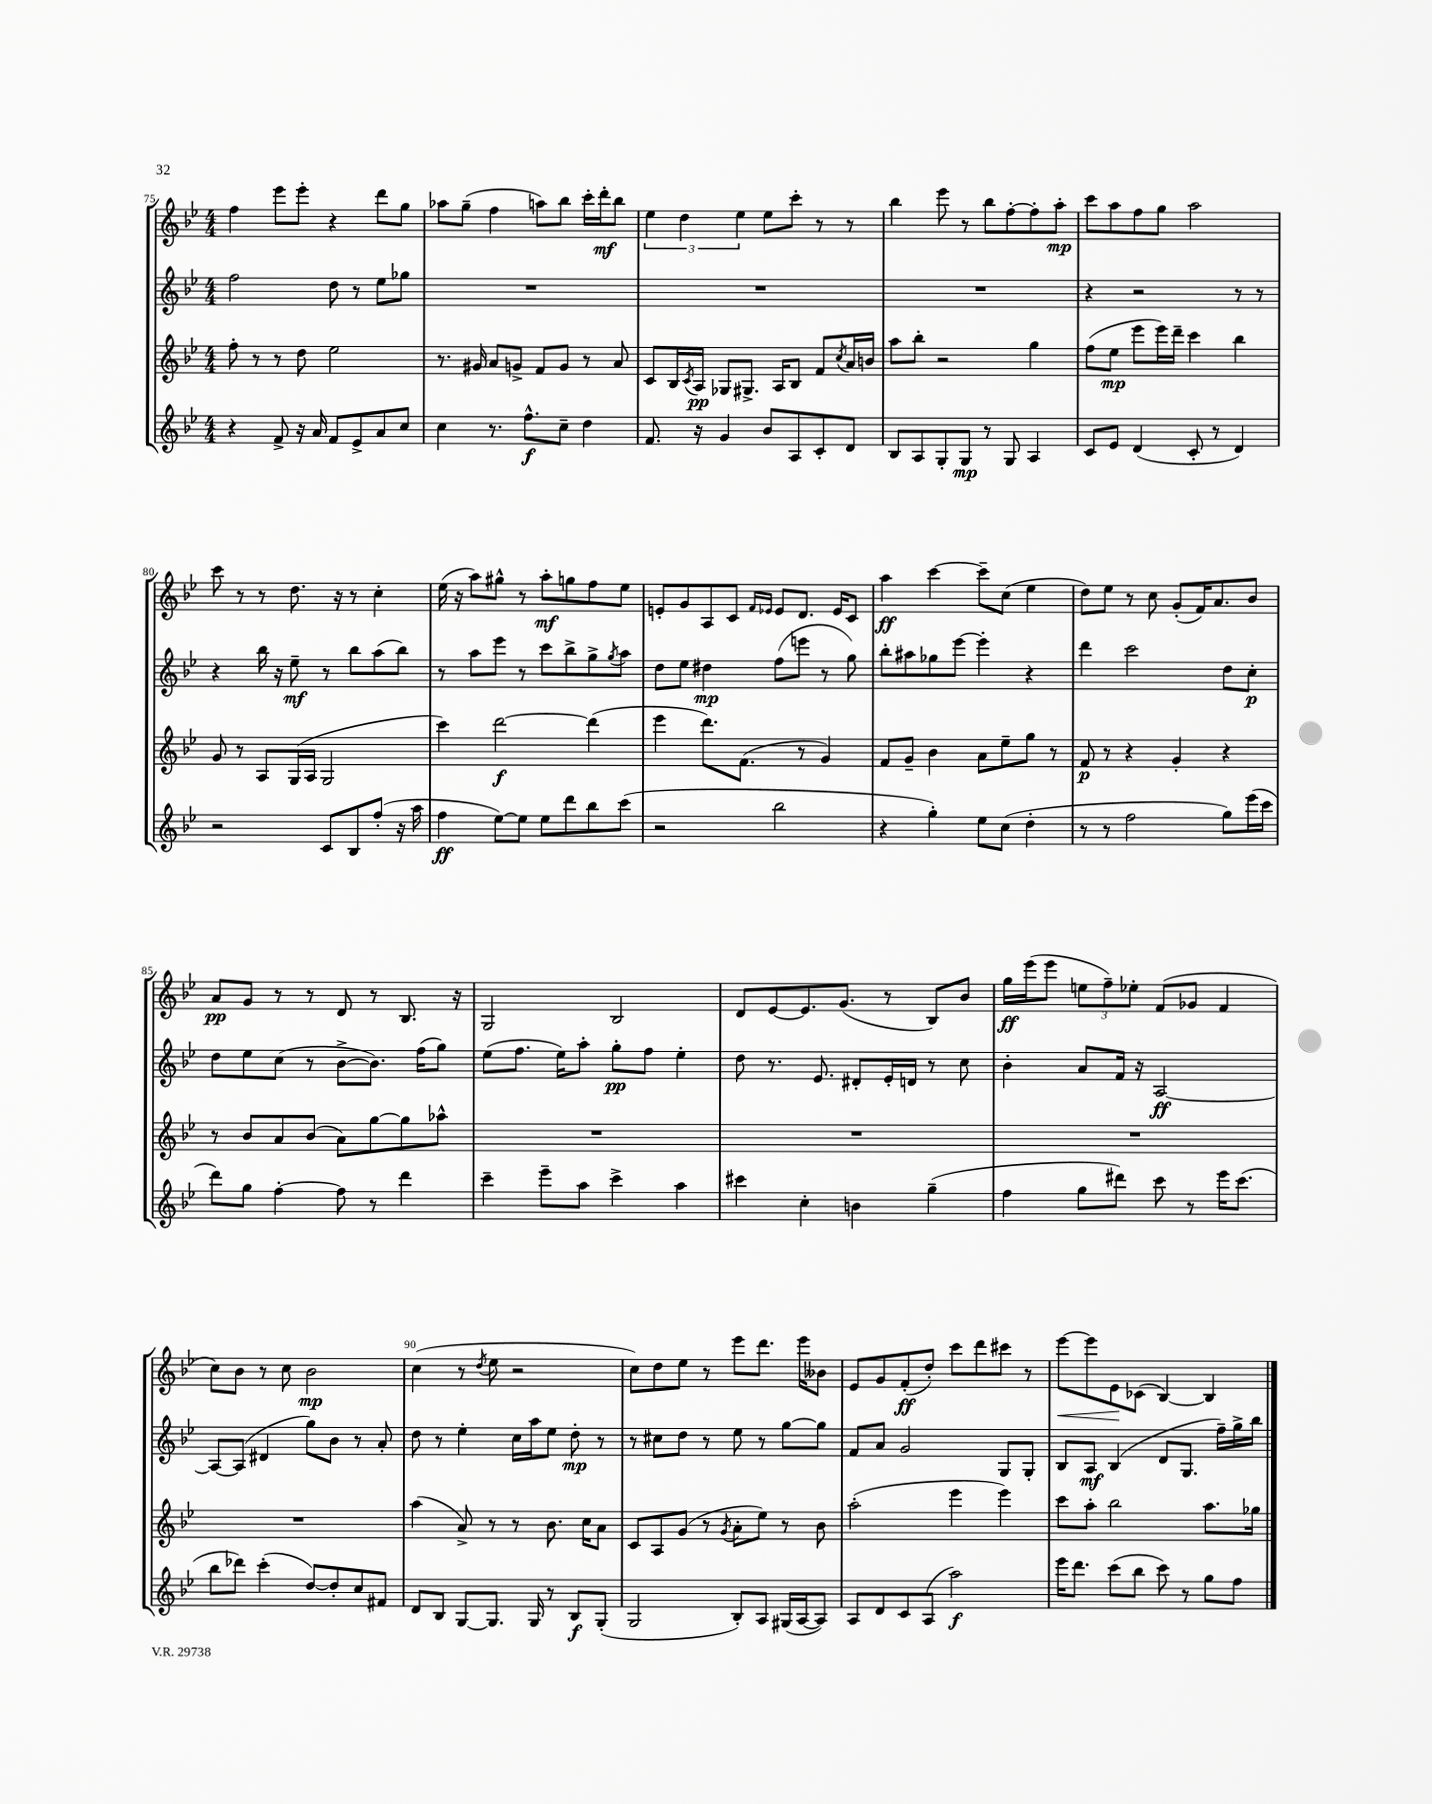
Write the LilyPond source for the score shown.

<<
\new StaffGroup <<
\new Staff = "s0" {
    \clef treble \key bes \major \numericTimeSignature \time 4/4
    f''4 ees'''8 ees'''8-. r4 d'''8 g''8 |
    aes''8 g''8--( f''4 a''8) bes''8 c'''16-. d'''16-.\mf bes''8 |
    \tuplet 3/2 { ees''4 d''4 ees''4 } ees''8 c'''8-. r8 r8 |
    bes''4 ees'''8 r8 bes''8 f''8~-. f''8-. a''8-.\mp |
    c'''8 a''8 f''8 g''8 a''2 |
    c'''8 r8 r8 d''8. r16 r8 c''4-. |
    ees''16( r16 a''8) gis''8-^ r8 a''8-.\mf g''8 f''8 ees''8 |
    e'8-. g'8 a8 c'8 \grace { f'16 ees'16 } ees'8 d'8. ees'16 c'8 |
    a''4\ff c'''4~ c'''8-- c''8( ees''4 |
    d''8) ees''8 r8 c''8 g'8-.( f'16) a'8. bes'8 |
    a'8\pp g'8 r8 r8 d'8 r8 bes8. r16 |
    g2 bes2 |
    d'8 ees'8~ ees'8. g'8.( r8 bes8) bes'8 |
    g''16\ff ees'''16( ees'''8 \tuplet 3/2 { e''8 f''8--) ees''8-. } f'8( ges'8 f'4 |
    c''8) bes'8 r8 c''8 bes'2\mp |
    c''4( r8 \acciaccatura { d''8 } ees''8 r2 |
    c''8) d''8 ees''8 r8 ees'''8 d'''8. ees'''16 beses'8 |
    ees'8 g'8 f'8-.\ff( d''8-.) c'''8 d'''8 cis'''8 r8 |
    ees'''8~\< ees'''8 ees'8\! ces'8( bes4~) bes4 \bar "|." |
}
\new Staff = "s1" {
    \clef treble \key bes \major \numericTimeSignature \time 4/4
    f''2 d''8 r8 ees''8 ges''8 |
    R1 |
    R1 |
    R1 |
    r4 r2 r8 r8 |
    r4 bes''16 r16 ees''8--\mf r8 bes''8 a''8( bes''8) |
    r8 a''8 ees'''8 r8 c'''8 bes''8-> g''8-> \acciaccatura { g''8 } a''8 |
    d''8 ees''8 dis''4\mp f''8( e'''8 r8 g''8) |
    bes''8-. ais''8 ges''8 ees'''8~ ees'''4-. r4 |
    d'''4 c'''2 d''8 c''8-.\p |
    d''8 ees''8 c''8( r8 bes'8~-> bes'8.) f''16( g''8) |
    ees''8( f''8. ees''16) a''8-. g''8-.\pp f''8 ees''4-. |
    d''8 r8. ees'8. dis'8-. ees'16-. d'16 r8 c''8 |
    bes'4-. a'8 f'16 r16 a2~\ff |
    a8~ a8( dis'4 g''8) bes'8 r8 a'8-. |
    d''8 r8 ees''4-. c''16 a''16 ees''8 d''8-.\mp r8 |
    r8 cis''8 d''8 r8 ees''8 r8 g''8~ g''8 |
    f'8 a'8 g'2 g8 g8-. |
    bes8 a8\mf bes4( d'8 g8. f''16--) g''16-> bes''16 \bar "|." |
}
\new Staff = "s2" {
    \clef treble \key bes \major \numericTimeSignature \time 4/4
    f''8-. r8 r8 d''8 ees''2 |
    r8. gis'16 a'8 g'8-> f'8 g'8 r8 a'8 |
    c'8 bes16 \acciaccatura { c'8 } a16\pp ges8 gis8.-> a16 bes8 f'8 \acciaccatura { c''8 } a'16 b'16 |
    a''8 bes''8-. r2 g''4 |
    f''8( ees''8\mp ees'''8 ees'''16) d'''16-- c'''4 bes''4 |
    g'8 r8 a8 g16( a16 g2 |
    c'''4) d'''2~\f d'''4( |
    ees'''4 d'''8.) f'8.( r8 g'4) |
    f'8 g'8-- bes'4 a'8 ees''8-- g''8 r8 |
    f'8\p r8 r4 g'4-. r4 |
    r8 bes'8 a'8 bes'8( a'8) g''8~ g''8 aes''8-^ |
    R1 |
    R1 |
    R1 |
    R1 |
    a''4( a'8->) r8 r8 bes'8. c''16 a'8 |
    c'8 a8 g'8( r8 \acciaccatura { g'8 } a'8-. ees''8) r8 bes'8 |
    a''2-.( ees'''4 ees'''4) |
    c'''8 a''8-. bes''2 a''8. ges''16 \bar "|." |
}
\new Staff = "s3" {
    \clef treble \key bes \major \numericTimeSignature \time 4/4
    r4 f'8-> r16 a'16 f'8 ees'8-> a'8 c''8 |
    c''4 r8. f''8.-^\f c''8-- d''4 |
    f'8. r16 g'4 bes'8 a8 c'8-. d'8 |
    bes8 a8 g8-. g8\mp r8 g8 a4 |
    c'8 ees'8 d'4( c'8-. r8 d'4) |
    r2 c'8 bes8 f''8-.( r16 a''16 |
    f''4\ff ees''8~) ees''8 ees''8 d'''8 bes''8 c'''8( |
    r2 bes''2 |
    r4 g''4-.) ees''8 c''8( d''4-. |
    r8 r8 f''2 g''8) ees'''16( c'''16 |
    d'''8) g''8 f''4~-. f''8 r8 d'''4 |
    c'''4-- ees'''8-- a''8 c'''4-> a''4 |
    cis'''4 c''4-. b'4 g''4--( |
    f''4 g''8 dis'''8) c'''8 r8 ees'''16 c'''8.( |
    bes''8 des'''8) c'''4-.( d''8~) d''8-. c''8 fis'8 |
    d'8 bes8 g8~ g8. g16 r8 bes8\f g8-.( |
    g2 bes8-.) a8 gis16( a16~ a8) |
    a8 d'8 c'8 a8( a''2\f) |
    ees'''16 d'''8. c'''8( bes''8 c'''8) r8 g''8 f''8 \bar "|." |
}
>>
>>
\layout { \context { \Score currentBarNumber = #75 \override BarNumber.break-visibility = ##(#f #t #t) barNumberVisibility = #(every-nth-bar-number-visible 5) } }
